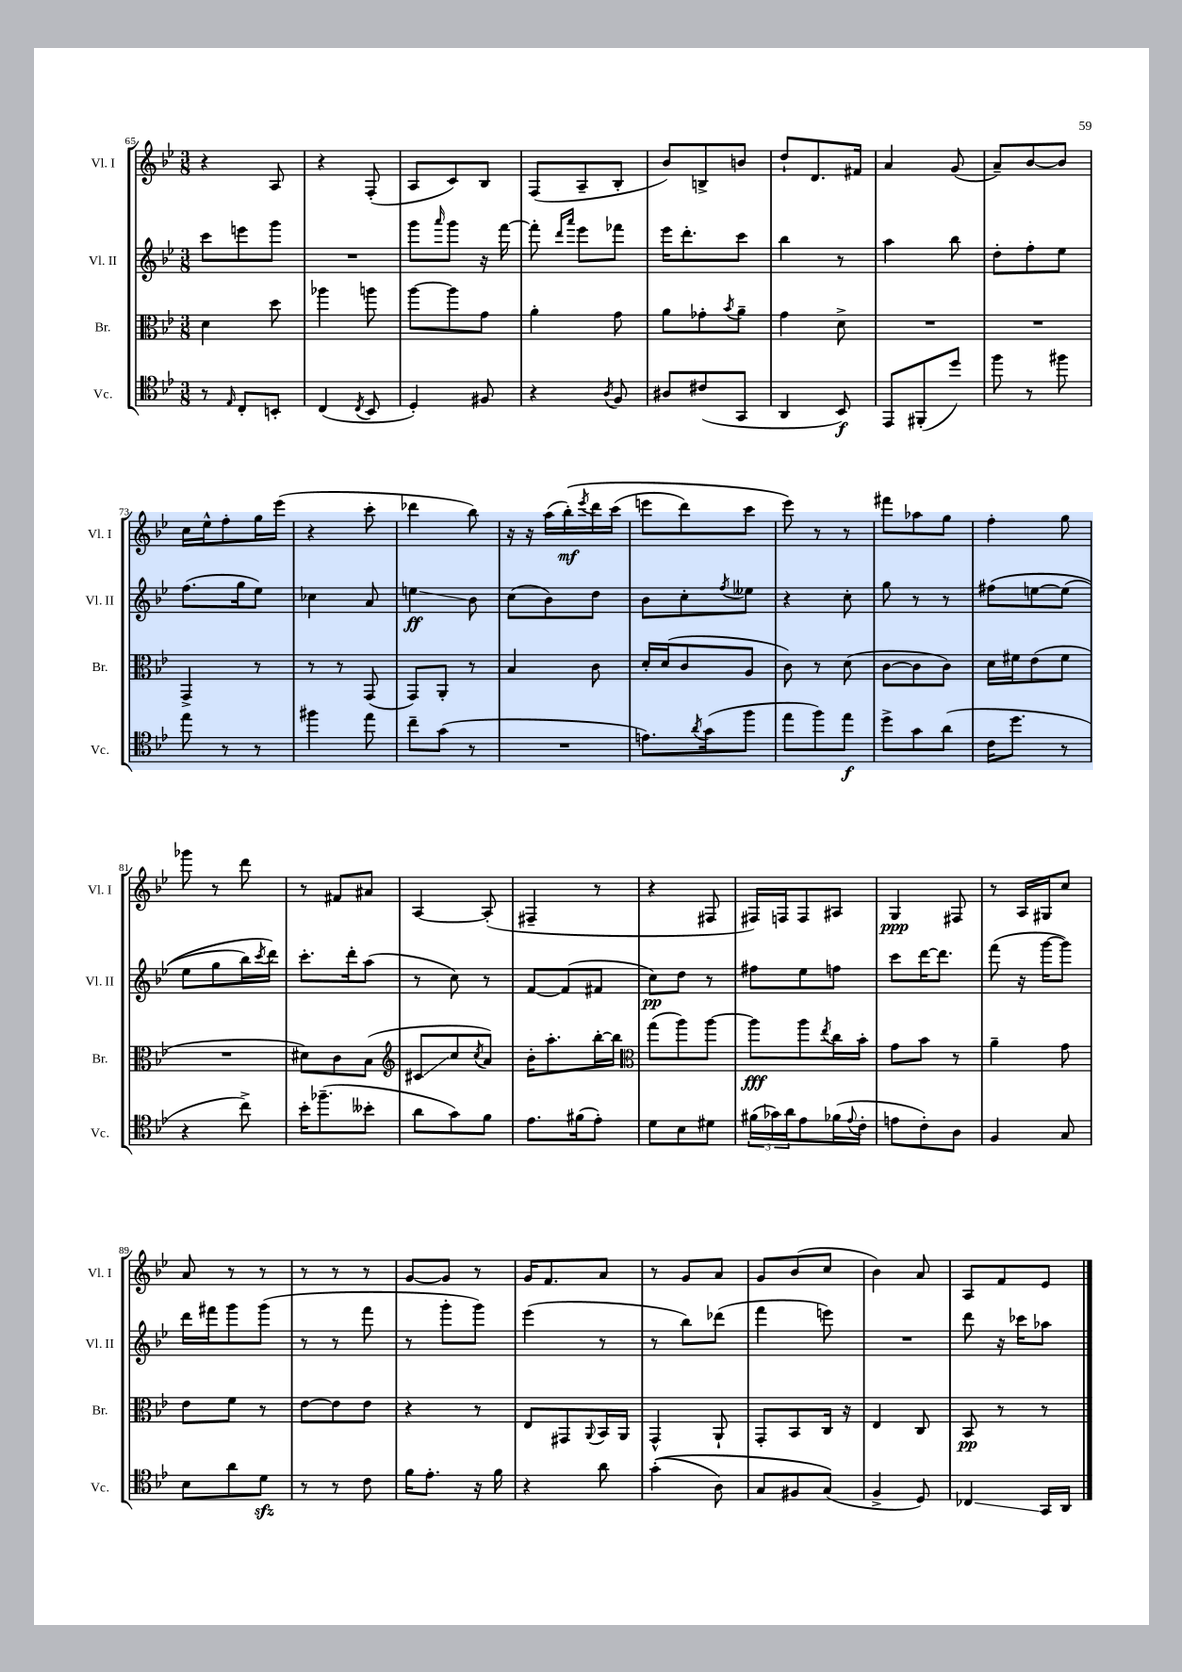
<<
\new StaffGroup <<
\new Staff = "s0" \with { instrumentName = "Vl. I" shortInstrumentName = "Vl. I" } {
    \clef treble \key bes \major \numericTimeSignature \time 3/8
    r4 a8 |
    r4 f8-.( |
    a8 c'8) bes8 |
    f8( a8-- bes8-. |
    bes'8) b8-> b'8 |
    d''8-! d'8. fis'16 |
    a'4 g'8( |
    a'8--) bes'8~ bes'8 |
    c''16 ees''16-^ f''8-. g''16 ees'''16( |
    r4 c'''8-. |
    des'''4 bes''8) |
    r16 r16 a''16( bes''16-.\mf)\( \acciaccatura { ees'''8 } d'''16 c'''16( |
    e'''8 d'''8) c'''8 |
    ees'''8\) r8 r8 |
    fis'''8 aes''8 g''8 |
    f''4-. g''8 |
    ges'''8 r8 d'''8 |
    r8 fis'8 ais'8 |
    a4~ a8-.( |
    fis4-- r8 |
    r4 fis8 |
    fis16) f16 f8 ais8 |
    g4\ppp fis8 |
    r8 a16 gis16 c''8 |
    a'8 r8 r8 |
    r8 r8 r8 |
    g'8~ g'8 r8 |
    g'16 f'8. a'8 |
    r8 g'8 a'8 |
    g'8 bes'8( c''8 |
    bes'4) a'8 |
    a8 f'8 ees'8 \bar "|." |
}
\new Staff = "s1" \with { instrumentName = "Vl. II" shortInstrumentName = "Vl. II" } {
    \clef treble \key bes \major \numericTimeSignature \time 3/8
    c'''8 e'''8 g'''8 |
    R4. |
    g'''8 \grace { a'''16 } g'''8 r16 f'''16~ |
    f'''8-. \grace { d'''16 a'''16 } ees'''8 fes'''8 |
    ees'''16 d'''8.-. c'''8 |
    bes''4 r8 |
    a''4 bes''8 |
    d''8-. f''8-. ees''8 |
    f''8.( g''16 ees''8) |
    ces''4 a'8 |
    e''4\glissando\ff bes'8 |
    c''8( bes'8) d''8 |
    bes'8 c''8-. \acciaccatura { f''8 } eeses''8 |
    r4 c''8-. |
    g''8 r8 r8 |
    fis''8\( e''8~ e''8( |
    ees''8 g''8 bes''16) \acciaccatura { c'''8 } d'''16\) |
    c'''8.-. d'''16-. a''8( |
    r8 c''8) r8 |
    f'8~ f'8( fis'8 |
    c''8\pp) d''8 r8 |
    fis''8 ees''8 f''8 |
    c'''8 d'''16~ d'''8. |
    f'''8( r16 g'''16~ g'''8) |
    d'''16 fis'''16 g'''8 g'''8( |
    r8 r8 f'''8 |
    r8 g'''8-. g'''8) |
    ees'''4( r8 |
    r8 bes''8) des'''8( |
    f'''4 e'''8) |
    R4. |
    d'''8 r16 ces'''16 aes''8 \bar "|." |
}
\new Staff = "s2" \with { instrumentName = "Br." shortInstrumentName = "Br." } {
    \clef alto \key bes \major \numericTimeSignature \time 3/8
    d'4 d''8 |
    aes''4 a''8 |
    a''8~ a''8 g'8 |
    a'4-. g'8 |
    a'8 ges'8-. \acciaccatura { bes'8 } a'8-- |
    g'4 d'8-> |
    R4. |
    R4. |
    g,4-> r8 |
    r8 r8 g,8( |
    g,8) a,8-. r8 |
    bes4 c'8 |
    d'16-. d'16( c'8 a8 |
    c'8) r8 d'8( |
    c'8~ c'8 c'8) |
    d'16 fis'16 ees'8( fis'8 |
    R4. |
    dis'8) c'8 bes8( |
    \clef treble cis'8\glissando c''8 \acciaccatura { c''8 } a'8) |
    bes'16-. a''8.-. bes''16~-. bes''16 |
    \clef alto g''8( a''8) a''8~ |
    a''8\fff a''8 \acciaccatura { ees''8 } c''16 bes'16-. |
    g'8 bes'8 r8 |
    a'4-- g'8 |
    ees'8 f'8 r8 |
    ees'8~ ees'8 ees'8 |
    r4 r8 |
    ees8 gis,8 \appoggiatura { a,8 } bes,16 a,16 |
    g,4-^ a,8-! |
    g,8-. bes,8 c16 r16 |
    ees4 c8 |
    bes,8\pp r8 r8 \bar "|." |
}
\new Staff = "s3" \with { instrumentName = "Vc." shortInstrumentName = "Vc." } {
    \clef tenor \key bes \major \numericTimeSignature \time 3/8
    r8 \grace { ees16 } c8-. b,8-. |
    c4( \acciaccatura { c8 } bes,8 |
    d4-.) fis8 |
    r4 \acciaccatura { a8 } f8 |
    ais8 cis'8( g,8 |
    a,4 bes,8\f) |
    ees,8 fis,8-.( d''8) |
    f''8 r8 fis''8 |
    ees''8 r8 r8 |
    fis''4 ees''8 |
    c''8-- g'8( r8 |
    R4. |
    e'8.) \acciaccatura { a'8 } g'16( f''8 |
    ees''8 f''8) ees''8\f |
    d''8-> g'8 a'8( |
    c'16 d''8. r8 |
    r4 c''8->) |
    bes'16-. fes''8.--( beses'8-. |
    a'8 g'8) f'8 |
    ees'8. fis'16( ees'8-.) |
    d'8 bes8 dis'8 |
    \tuplet 3/2 { fis'16( ges'16) a'16 } ees'8 fes'16( \appoggiatura { ees'8 } c'16-. |
    e'8 c'8-.) a8 |
    f4 g8 |
    bes8 a'8 d'8\sfz |
    r8 r8 c'8 |
    f'16 ees'8.-. r16 f'16 |
    r4 a'8 |
    g'4-.(\( a8) |
    g8 fis8 g8(\) |
    f4-> d8) |
    ces4\glissando g,16 a,16 \bar "|." |
}
>>
>>
\layout { \context { \Score currentBarNumber = #65 } }
